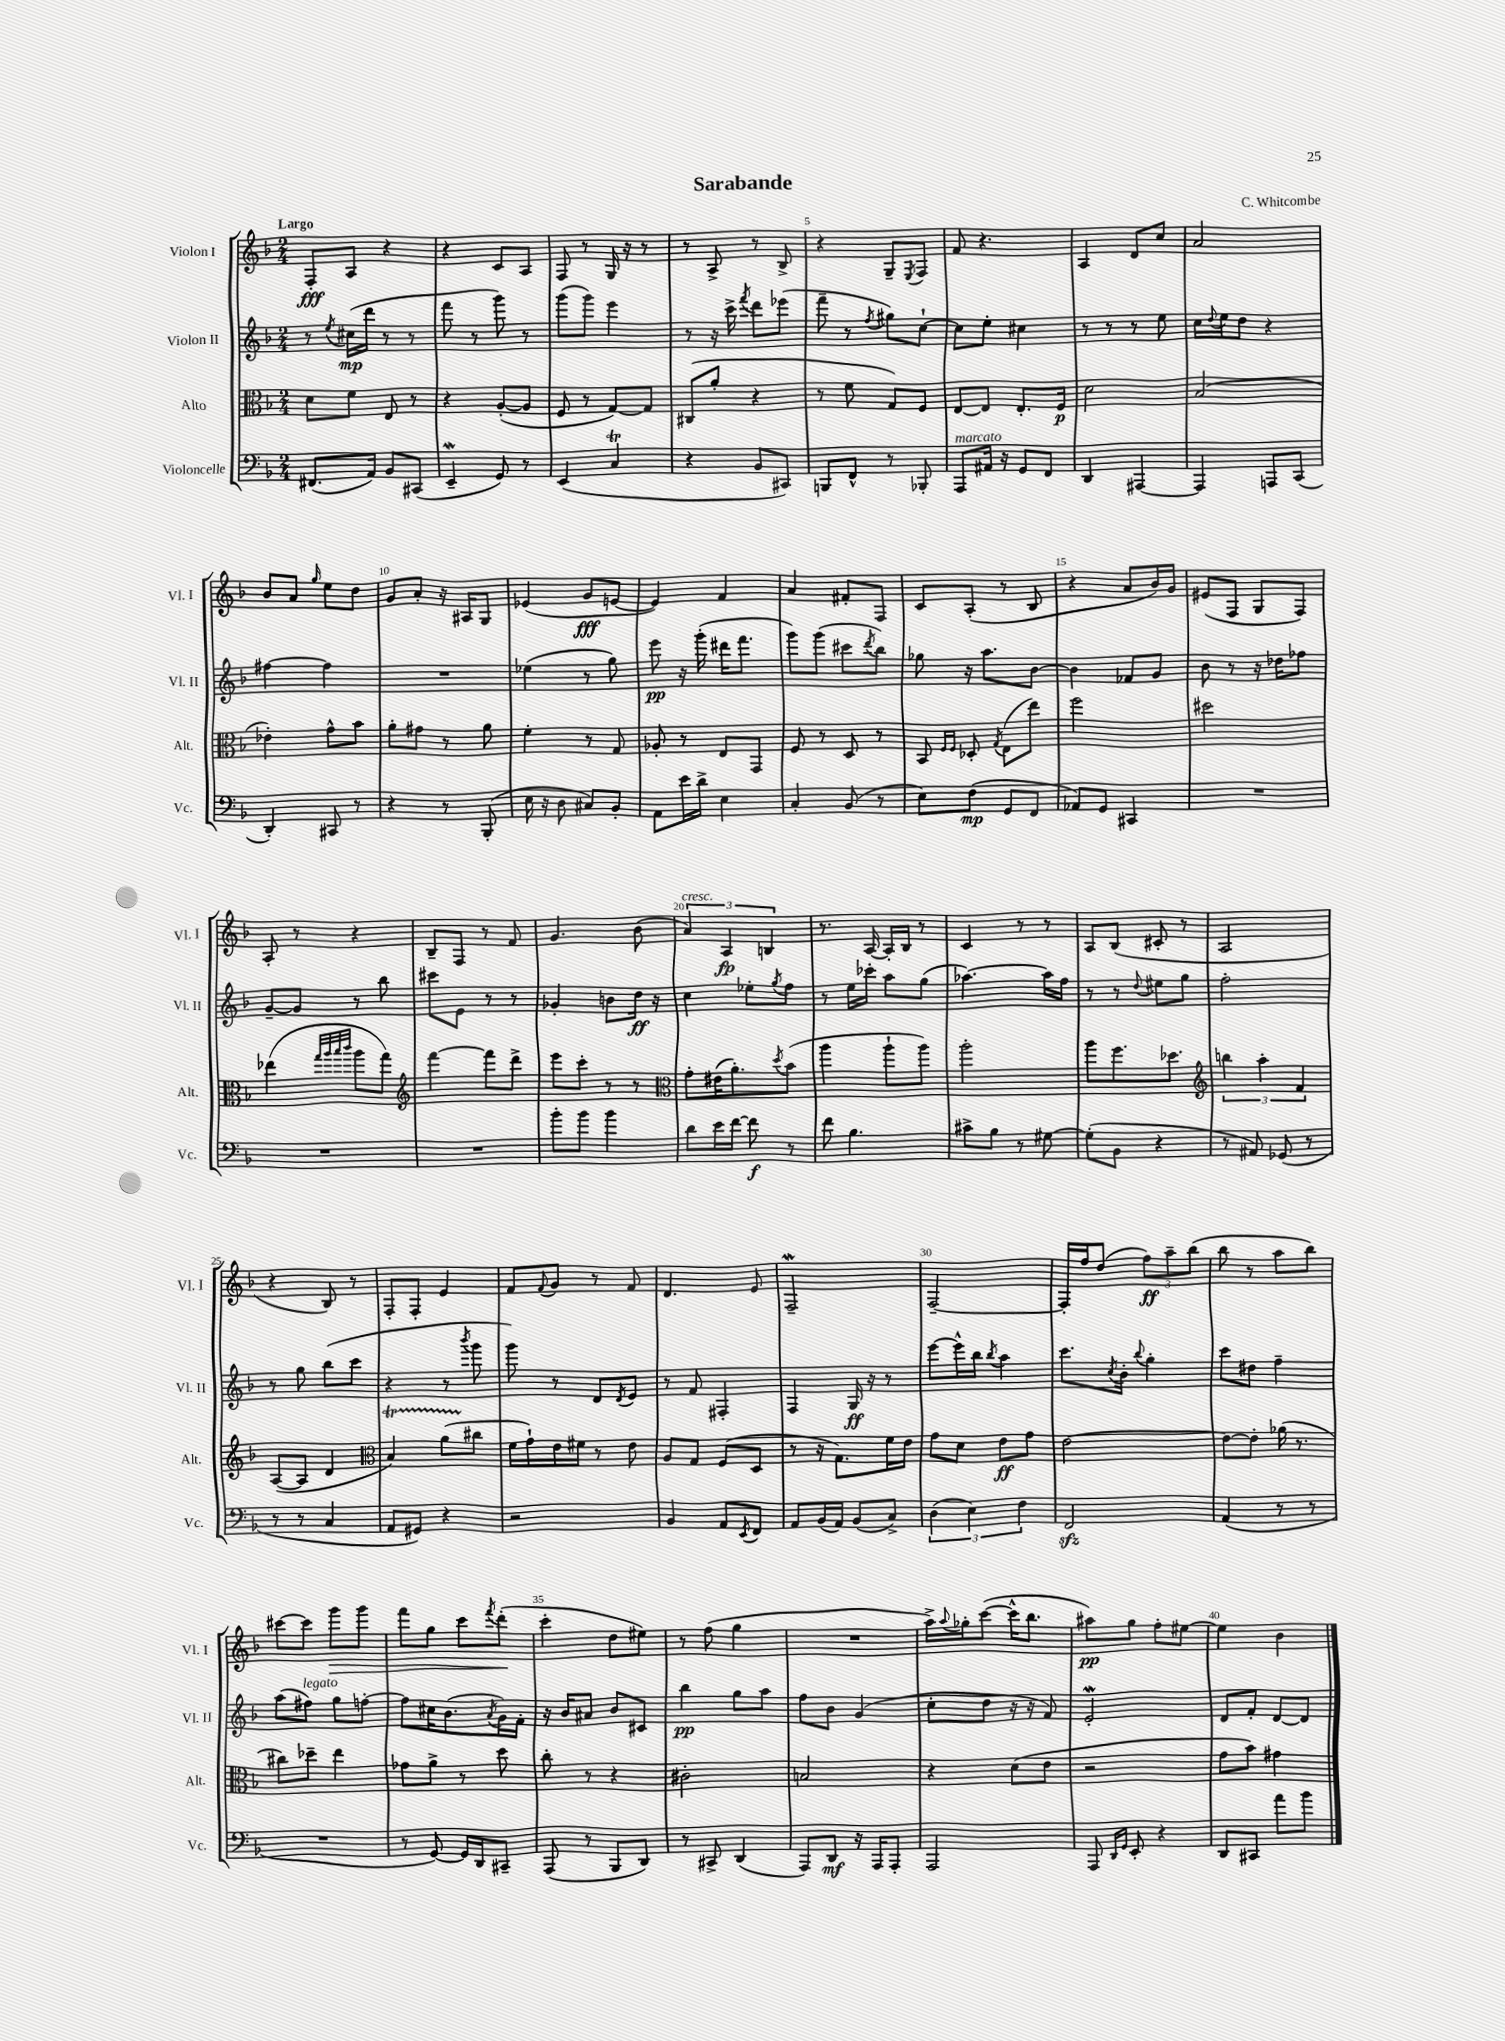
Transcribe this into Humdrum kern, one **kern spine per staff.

**kern	**dynam	**kern	**dynam	**kern	**dynam	**kern	**dynam
*part4	*part4	*part3	*part3	*part2	*part2	*part1	*part1
*staff4	*staff4	*staff3	*staff3	*staff2	*staff2	*staff1	*staff1
*I"Violoncelle	*	*I"Alto	*	*I"Violon II	*	*I"Violon I	*
*I'Vc.	*	*I'Alt.	*	*I'Vl. II	*	*I'Vl. I	*
*clefF4	*	*clefC3	*	*clefG2	*	*clefG2	*
*k[b-]	*	*k[b-]	*	*k[b-]	*	*k[b-]	*
*M2/4	*	*M2/4	*	*M2/4	*	*M2/4	*
=1	=1	=1	=1	=1	=1	=1	=1
!	!	!	!	!	!	!LO:TX:a:B:t=Largo	!
(8.FF#X/L	.	8d\L	.	8r	.	8F'/L	fff
.	.	.	.	8qee/	.	.	.
.	.	8f\J	.	(16cc#X\LL	mp	8A/J	.
16AA/Jk)	.	.	.	16ddd\JJ	.	.	.
8BB-/L	.	8E/	.	8r	.	4r	.
(8CC#X/J	.	8r	.	8r	.	.	.
=2	=2	=2	=2	=2	=2	=2	=2
4EEW~/	.	4r	.	8fff\	.	4r	.
.	.	.	.	8r	.	.	.
8GG/)	.	([8A'/L	.	8ggg\)	.	8c/L	.
8r	.	8A/J]	.	8r	.	8A/J	.
=3	=3	=3	=3	=3	=3	=3	=3
(4EE/	.	8F/	.	(8ggg\L	.	8F/	.
.	.	8r	.	8ggg\J)	.	8r	.
4CT/	.	[8G/L)	.	4eee\	.	16G/	.
.	.	.	.	.	.	16r	.
.	.	8G/J]	.	.	.	8r	.
=4	=4	=4	=4	=4	=4	=4	=4
4r	.	(8C#X/L	.	8r	.	8r	.
.	.	8a'/J	.	16r	.	8A^/	.
.	.	.	.	16ccc^\	.	.	.
.	.	.	.	8qfff/	.	.	.
8BB-/L	.	4r	.	8ddd\L	.	8r	.
8CC#X/J)	.	.	.	(8eee-X\J	.	8B-^/	.
=5	=5	=5	=5	=5	=5	=5	=5
8BBBn/L	.	8r	.	8fff~\	.	4r	.
8FF^^/J	.	8f\	.	8r	.	.	.
.	.	.	.	8qff/	.	.	.
8r	.	8G/L)	.	8gg#X\L)	.	8G~/L	.
.	.	.	.	.	.	8qE/	.
8BBB-X'/	.	8F/J	.	[8cc`\J	.	8F/J	.
=6	=6	=6	=6	=6	=6	=6	=6
!LO:TX:a:i:t=marcato	!	!	!	!	!	!	!
8AAA/L	.	[8E/L	.	8cc\L]	.	8f/	.
16AA#X/Jk	.	8E/J]	.	8ee'\J	.	4.r	.
16r	.	.	.	.	.	.	.
8GG/L	.	8.E'/L	.	4cc#X\	.	.	.
8FF/J	.	.	.	.	.	.	.
.	.	16F/Jk	p	.	.	.	.
=7	=7	=7	=7	=7	=7	=7	=7
4DD/	.	2d\	.	8r	.	4A/	.
.	.	.	.	8r	.	.	.
[4AAA#X/	.	.	.	8r	.	8d/L	.
.	.	.	.	8ee\	.	8cc/J	.
=8	=8	=8	=8	=8	=8	=8	=8
4AAA#/]	.	(2B-/	.	16cc\LL	.	2a/	.
.	.	.	.	8qqdd/	.	.	.
.	.	.	.	16ee\J	.	.	.
.	.	.	.	8dd\J	.	.	.
8AAAn/L	.	.	.	4r	.	.	.
(8CC/J	.	.	.	.	.	.	.
!!LO:LB:g=z
=9	=9	=9	=9	=9	=9	=9	=9
4DD'/)	.	4e-X'\)	.	[4ff#X\	.	8b-/L	.
.	.	.	.	.	.	8a/J	.
.	.	.	.	.	.	16qqgg/	.
8CC#X/	.	8g^^\L	.	4ff#\]	.	8ee\L	.
8r	.	8b-\J	.	.	.	8dd\J	.
=10	=10	=10	=10	=10	=10	=10	=10
4r	.	8a'\L	.	2r	.	8g/L	.
.	.	8g#X\J	.	.	.	8a'/J	.
8r	.	8r	.	.	.	16r	.
.	.	.	.	.	.	16A#X/KL	.
(8BBB-'/	.	8a\	.	.	.	8G/J	.
=11	=11	=11	=11	=11	=11	=11	=11
16E\	.	4f'\	.	(4ee-X\	.	(4e-X/	.
16r	.	.	.	.	.	.	.
8D\	.	.	.	.	.	.	.
8C#X/L)	.	8r	.	8r	.	8g/L	fff
8BB-'/J	.	8G/	.	8gg\)	.	[8en/J	.
=12	=12	=12	=12	=12	=12	=12	=12
8AA\L	.	8A-X'/	.	8eee\	pp	4e/])	.
16e\L	.	8r	.	16r	.	.	.
16d^\JJ	.	.	.	(16ggg'\	.	.	.
4E\	.	8E/L	.	16ddd#X\KL	.	4f/	.
.	.	.	.	8.fff\J	.	.	.
.	.	8GG/J	.	.	.	.	.
=13	=13	=13	=13	=13	=13	=13	=13
4C'/	.	8F/	.	8ggg\L)	.	4a/	.
.	.	8r	.	(8ggg\J	.	.	.
(8BB-/	.	8D/	.	8ccc#X\L	.	8f#X'/L	.
.	.	.	.	8qddd/	.	.	.
8r	.	8r	.	8bb-\J)	.	8F/J	.
=14	=14	=14	=14	=14	=14	=14	=14
8E\L)	.	8BB-/	.	8gg-X\	.	8c/L	.
.	.	16qqF/LL	.	.	.	.	.
.	.	16qqF/JJ	.	.	.	.	.
(8F\J	mp	8D-X'/	.	16r	.	(8A'/J	.
.	.	.	.	8.aa\L	.	.	.
.	.	8qG/	.	.	.	.	.
8GG/L	.	(8E\L	.	.	.	8r	.
8FF/J	.	8ee\J)	.	[8b-\J	.	8B-/	.
=15	=15	=15	=15	=15	=15	=15	=15
8AA-X/L)	.	2ff\	.	4b-\]	.	4r	.
8GG/J	.	.	.	.	.	.	.
4CC#X/	.	.	.	8f-X/L	.	8a/L	.
.	.	.	.	8g/J	.	16b-/L)	.
.	.	.	.	.	.	16g/JJ	.
=16	=16	=16	=16	=16	=16	=16	=16
2r	.	2dd#X\	.	8b-\	.	(8e#X/L	.
.	.	.	.	8r	.	8F/J	.
.	.	.	.	16r	.	8G/L	.
.	.	.	.	16dd-X\KL	.	.	.
.	.	.	.	8ff-X\J	.	8F/J)	.
!!LO:LB:g=z
=17	=17	=17	=17	=17	=17	=17	=17
2r	.	(4ee-X\	.	[8g~/L	.	8A'/	.
.	.	.	.	8g/J]	.	8r	.
.	.	32qqgg/LLL	.	.	.	.	.
.	.	32qqaa/	.	.	.	.	.
.	.	32qqbb-/	.	.	.	.	.
.	.	32qqccc/JJJ	.	.	.	.	.
.	.	8aa\L	.	8r	.	4r	.
.	.	8gg\J)	.	8bb-\	.	.	.
=18	=18	=18	=18	=18	=18	=18	=18
*	*	*clefG2	*	*	*	*	*
2r	.	[4fff\	.	8ccc#X\L	.	8B-~/L	.
.	.	.	.	8e\J	.	8F/J	.
.	.	8fff\L]	.	8r	.	8r	.
.	.	8ddd^\J	.	8r	.	8f/	.
=19	=19	=19	=19	=19	=19	=19	=19
8b-'\L	.	8eee\L	.	4g-X'/	.	4.g/	.
8b-\J	.	8ccc'\J	.	.	.	.	.
4b-\	.	8r	.	8bn\L	.	.	.
.	.	8r	.	16dd\Jk	ff	(8b-\	.
.	.	.	.	16r	.	.	.
=20	=20	=20	=20	=20	=20	=20	=20
*	*	*clefC3	*	*	*	*	*
!	!	!	!	!	!	!LO:TX:a:i:t=cresc.	!
8d\L	.	8g'\L	.	4cc\	.	6a/)	.
16e\L	.	(16e#X\K	.	.	.	.	.
.	.	.	.	.	.	6A/	fp
[16f\JJ	.	8.a'\)	.	.	.	.	.
8f\]	f	.	.	8ee-X'\L	.	.	.
.	.	.	.	.	.	6Bn/	.
.	.	8qdd/	.	8qgg/	.	.	.
8r	.	(8b-\J	.	8ff\J	.	.	.
=21	=21	=21	=21	=21	=21	=21	=21
8f\	.	4aa\	.	8r	.	8.r	.
4.B-\	.	.	.	16ee\LL	.	.	.
.	.	.	.	16ccc-X'\JJ	.	[16A/	.
.	.	8aa`\L	.	8aa\L	.	16A'/LL]	.
.	.	.	.	.	.	16B-/JJ	.
.	.	8aa\J)	.	(8gg\J	.	8r	.
=22	=22	=22	=22	=22	=22	=22	=22
8c#X^\L	.	2aa'\	.	[4.aa-X\)	.	4c/	.
8B-\J	.	.	.	.	.	.	.
8r	.	.	.	.	.	8r	.
[8G#X\	.	.	.	16aa-\LL]	.	8r	.
.	.	.	.	16ff\JJ	.	.	.
=23	=23	=23	=23	=23	=23	=23	=23
(8G#'\L]	.	8aa\L	.	8r	.	8A/L	.
8BB-\J	.	8.ff\	.	8r	.	(8B-/J	.
.	.	.	.	8qqdd/	.	.	.
4r	.	.	.	8ee#X\L	.	8c#X'/	.
.	.	8.dd-X\J	.	.	.	.	.
.	.	.	.	8gg\J	.	8r	.
=24	=24	=24	=24	=24	=24	=24	=24
*	*	*clefG2	*	*	*	*	*
8r	.	6bbn\	.	2ff'\	.	2A/	.
8AA#X/)	.	.	.	.	.	.	.
.	.	6aa'\	.	.	.	.	.
(8GG-X/	.	.	.	.	.	.	.
.	.	6f/	.	.	.	.	.
8r	.	.	.	.	.	.	.
!!LO:LB:g=z
=25	=25	=25	=25	=25	=25	=25	=25
8r	.	([8A/L	.	8r	.	4r	.
8r	.	8A/J]	.	8gg\	.	.	.
4C/	.	4d/	.	(8bb-\L	.	8B-/)	.
.	.	.	.	8ccc\J	.	8r	.
=26	=26	=26	=26	=26	=26	=26	=26
*	*	*clefC3	*	*	*	*	*
8AA/L	.	4B-T/)	.	4r	.	8F'/L	.
8GG#X/J)	.	.	.	.	.	8F'/J	.
4r	.	(8aTTT\L	.	8r	.	4e/	.
.	.	.	.	8qbbb-/	.	.	.
.	.	8cc#X\J	.	8ggg\	.	.	.
=27	=27	=27	=27	=27	=27	=27	=27
2r	.	16f\LL	.	8ggg\)	.	8f/L	.
.	.	16g`\)	.	.	.	.	.
.	.	.	.	.	.	8qqf/	.
.	.	16e\	.	8r	.	8g/J	.
.	.	16f#X\JJ	.	.	.	.	.
.	.	8r	.	8d/L	.	8r	.
.	.	.	.	8qd/	.	.	.
.	.	8e\	.	8e/J	.	8f/	.
=28	=28	=28	=28	=28	=28	=28	=28
4BB-/	.	8A/L	.	8r	.	4.d/	.
.	.	8G/J	.	8f/	.	.	.
8AA/L	.	(8F/L	.	4F#X'/	.	.	.
8qEE/	.	.	.	.	.	.	.
8FF/J	.	8D/J	.	.	.	8e/	.
=29	=29	=29	=29	=29	=29	=29	=29
8AA/L	.	8r	.	4F/	.	2Fw~/	.
(16BB-/L	.	16r	.	.	.	.	.
16AA/JJ)	.	8.G\L)	.	.	.	.	.
(8BB-/L	.	.	.	16G/	ff	.	.
.	.	.	.	16r	.	.	.
8C^/J)	.	16f\L	.	8r	.	.	.
.	.	16e\JJ	.	.	.	.	.
=30	=30	=30	=30	=30	=30	=30	=30
(6D\	.	8g\L	.	[8eee\L	.	[2F~/	.
.	.	8d\J	.	16eee^^\L]	.	.	.
6E\)	.	.	.	.	.	.	.
.	.	.	.	16bb-\JJ	.	.	.
.	.	.	.	8qbb-/	.	.	.
.	.	8e\L	ff	4aa\	.	.	.
6F\	.	.	.	.	.	.	.
.	.	8g\J	.	.	.	.	.
=31	=31	=31	=31	=31	=31	=31	=31
2FFzz/	.	[2e\	.	8.ccc\L	.	16F'/LL]	.
.	.	.	.	.	.	16ff/J	.
.	.	.	.	.	.	(8dd/J	.
.	.	.	.	8qcc/	.	.	.
.	.	.	.	16b-'\Jk	.	.	.
.	.	.	.	8qqbb-/	.	.	.
.	.	.	.	4gg'\	.	12ff\L)	ff
.	.	.	.	.	.	12aa~\	.
.	.	.	.	.	.	(12bb-\J	.
=32	=32	=32	=32	=32	=32	=32	=32
(4AA/	.	8e\L_	.	8ccc\L	.	8bb-\	.
.	.	8e'\J]	.	8dd#X\J	.	8r	.
8r	.	(16a-X\	.	4ff~\	.	8aa\L	.
.	.	8.r	.	.	.	.	.
8r	.	.	.	.	.	8bb-\J)	.
!!LO:LB:g=z
=33	=33	=33	=33	=33	=33	=33	=33
2r	.	8cc#X\L)	.	(8aa\L	.	[8ccc#X\L	.
!	!	!	!	!LO:TX:a:i:t=legato	!	!	!
.	.	8dd-X~\J	.	8ff#X\J)	.	8ccc#\J]	.
!	!	!	!	!	!	!	!LO:HP:b
.	.	4ee\	.	8gg\L	.	8ggg\L	>
.	.	.	.	[8ffn'\J	.	8ggg\J	.
=34	=34	=34	=34	=34	=34	=34	=34
8r	.	8g-X\L	.	8ff\L]	.	8fff\L	.
[8GG/)	.	8a^\J	.	16cc#X\K	.	8gg\J	.
.	.	.	.	(8.b-\	.	.	.
16GG/LL]	.	8r	.	.	.	8ccc\L	.
16DD/J	.	.	.	.	.	.	.
.	.	.	.	8qa/	.	8qfff/	.
8CC#X~/J	.	8dd\	.	16g\L)	.	(8ddd'\J	.
.	.	.	.	16f'\JJ	.	.	.
.	.	.	.	.	.	.	]
=35	=35	=35	=35	=35	=35	=35	=35
(8AAA/	.	8cc'\	.	16r	.	4ccc'\	.
.	.	.	.	16b-/KL	.	.	.
8r	.	8r	.	8a#X/J	.	.	.
8BBB-/L	.	4r	.	8b-/L	.	8dd\L	.
8DD/J)	.	.	.	8c#X/J	.	8ee#X\J)	.
=36	=36	=36	=36	=36	=36	=36	=36
8r	.	2c#X'\	.	4bb-\	pp	8r	.
8CC#X^/	.	.	.	.	.	(8ff\	.
(4DD/	.	.	.	8gg\L	.	4gg\	.
.	.	.	.	8aa\J	.	.	.
=37	=37	=37	=37	=37	=37	=37	=37
8AAA/L)	.	2Bn/	.	8ff\L	.	2r	.
8DD/J	mf	.	.	8b-\J	.	.	.
16r	.	.	.	(4g/	.	.	.
16AAA/KL	.	.	.	.	.	.	.
8AAA'/J	.	.	.	.	.	.	.
=38	=38	=38	=38	=38	=38	=38	=38
2AAA/	.	4r	.	8cc'\L	.	16aa^\LL)	.
.	.	.	.	.	.	8qqaa/	.
.	.	.	.	.	.	16gg-X'\J	.
.	.	.	.	8dd\J	.	([8ccc\J	.
.	.	(8d\L	.	16r	.	16ccc^^\KL]	.
.	.	.	.	16r	.	8.bb-\J	.
.	.	8e\J	.	8f/)	.	.	.
=39	=39	=39	=39	=39	=39	=39	=39
8AAA/	.	2r	.	2eW'/	.	8aa#X\L)	pp
16qqDD/LL	.	.	.	.	.	.	.
16qqGG/JJ	.	.	.	.	.	.	.
8EE'/	.	.	.	.	.	8gg\J	.
4r	.	.	.	.	.	8ff'\L	.
.	.	.	.	.	.	[8ee#X\J	.
=40	=40	=40	=40	=40	=40	=40	=40
8DD/L	.	8g\L	.	8d/L	.	4ee#\]	.
8CC#X/J	.	8b-\J)	.	8f'/J	.	.	.
8a\L	.	4g#X\	.	[8d/L	.	4b-\	.
8b-\J	.	.	.	8d/J]	.	.	.
==	==	==	==	==	==	==	==
*-	*-	*-	*-	*-	*-	*-	*-
